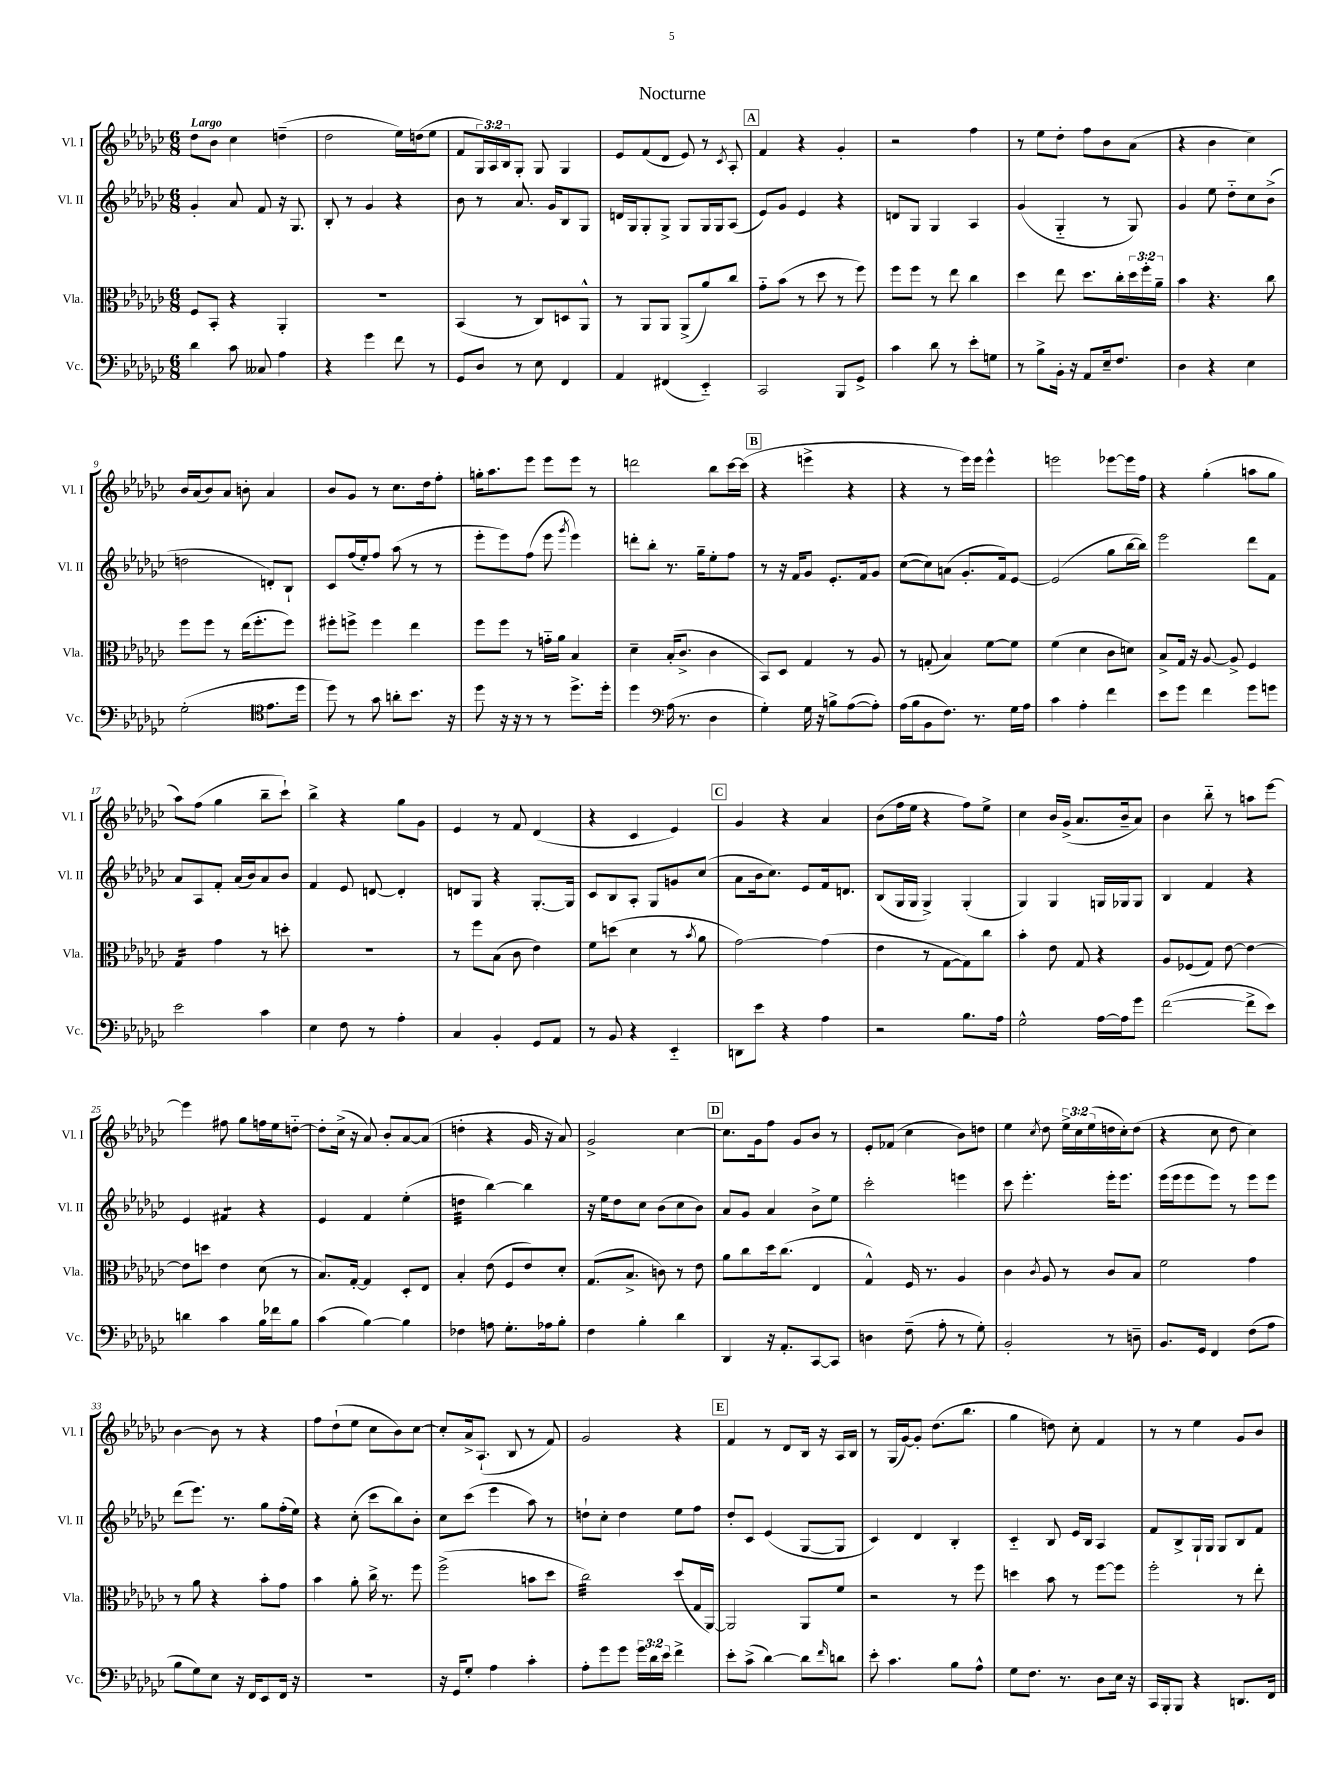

**kern	**kern	**kern	**kern
*staff4	*staff3	*staff2	*staff1
*clefF4	*clefC3	*clefG2	*clefG2
*k[b-e-a-d-g-c-]	*k[b-e-a-d-g-c-]	*k[b-e-a-d-g-c-]	*k[b-e-a-d-g-c-]
*M6/8	*M6/8	*M6/8	*M6/8
4d-	8F	4g-'	8dd-
.	8BB-'	.	8b-
8c-	4r	8a-	4cc-
8C--	.	8f	.
4A-	4AA-'	16r	(4dd~
.	.	8.G-	.
=	=	=	=
4r	2.r	8B-'	2dd-
.	.	8r	.
4g-	.	4g-	.
8f	.	4r	16ee-)
.	.	.	(16dd
8r	.	.	8ee-
=	=	=	=
8GG-	(4BB-	8b-	8f
8D-	.	8r	24G-)
.	.	.	24A-
.	.	.	24B-
8r	8r	8.a-	8G-'
8E-	8C-)	.	8G-
.	.	16g-	.
4FF	8D	8B-	4G-
.	8AA-^^	8G-	.
=	=	=	=
4AA-	8r	16d	8e-
.	.	16G-	.
.	8AA-	8G-'	(8f
(4FF#	8AA-	8G-^	8d-
.	(8AA-^	8G-	8e-)
4EE-'~)	8a-)	16G-	8r
.	.	16G-	.
.	.	.	8qc-
.	8cc-	(8A-	8A-'
=	=	=	=
2CC-	8g-'~	8e-)	4f
.	(8b-	8g-	.
.	8r	4e-	4r
.	8dd-	.	.
8BBB-	8r	4r	4g-'
8GG-^	8ff)	.	.
=	=	=	=
4c-	8ff	8d	2r
.	8ff	8G-	.
8d-	8r	4G-	.
8r	8ee-	.	.
8e-'	4cc-	4A-	4ff
8G	.	.	.
=	=	=	=
8r	4dd-	(4g-	8r
8B-^	.	.	8ee-
16BB-'	8ee-	4G-'~	8dd-'
16r	.	.	.
8AA-	8.dd-	.	8ff
16E-~	.	8r	8b-
8.F	16cc-'	.	.
.	24dd-	8G-)	(8a-
.	24ff'	.	.
.	24a-~	.	.
=	=	=	=
4D-	4b-	4g-	4r
4r	4.r	8ee-	4b-
.	.	8dd-'~	.
4E-	.	8cc-	4cc-)
.	8cc-	(8b-^	.
=	=	=	=
(2G-'	8ff	2dd	16b-
.	.	.	(16a-
.	8ff	.	8b-)
.	8r	.	8a-
.	(16ee-	.	8b'
.	8.ff'	.	.
*clefC4	*	*	*
8.e-	.	8d')	4a-
.	8ff)	8B-`	.
16dd-	.	.	.
=	=	=	=
8dd-)	8ff#'	8c-	8b-
8r	8ff^	(16ff	8g-
.	.	16ee-')	.
8g-	4ff	8ff	8r
8a'	.	(8aa-	8.cc-
8.b-	4ee-	8r	.
.	.	.	16dd-
.	.	8r	8ff'
16r	.	.	.
=	=	=	=
8dd-	8ff	8eee-'	16gg'
.	.	.	8.aa-
16r	8ff	8eee-)	.
16r	.	.	.
8r	8r	(8ff	8eee-
8r	16g'~	8eee-	8eee-
.	16a-	.	.
.	.	8qggg-	.
8.dd-^	4B-	4eee-)	8eee-
.	.	.	8r
16dd-'	.	.	.
=	=	=	=
4dd-	4d-~	8ddd'	2ddd
.	.	8bb-'	.
*clefF4	*	*	*
(16A-	(16B-'	8.r	.
8.r	8.c-^	.	.
.	.	16gg-~	.
4D-	4c-	8ee-'	8bb-
.	.	8ff	[16ccc-
.	.	.	(16ccc-]
=	=	=	=
4G-')	8BB-)	8r	4r
.	8D-	16r	.
.	.	16f	.
16G-	4G-	8g-	4eee^
16r	.	.	.
8B^	.	8.e-'	.
([8A-	8r	.	4r
.	.	16f	.
8A-'])	8A-	8g-	.
=	=	=	=
(16A-	8r	([8cc-	4r
16B-	.	.	.
8BB-	(8G'	8cc-])	.
8.F)	4B-)	(8a	8r
.	.	8.g-'	16eee-)
8.r	.	.	16eee-
.	[8f	.	4eee-^^
.	.	16f)	.
16G-	8f]	[8e-	.
16A-	.	.	.
=	=	=	=
4c-	(4f	(2e-]	2eee
4A-'	4d-	.	.
4f	8c-	8gg-	[8eee-
.	8d)	[16bb-	16eee-]
.	.	16bb-])	16ff
=	=	=	=
8e-	8B-^	2eee-	4r
8g-	16G-	.	.
.	16r	.	.
4f	[8A-	.	(4gg-'
.	8A-^]	.	.
8g-	4F	8ddd-	8aa
8g	.	8f	8gg-
=	=	=	=
2e-	4G-	8a-	8aa-)
.	.	8A-	(8ff
.	4g-	8f'	4gg-
.	.	(16a-	.
.	.	16b-)	.
4c-	8r	8a-	8bb-~
.	8dd'	8b-	8ccc-`)
=	=	=	=
4E-	2.r	4f	4bb-^
8F	.	8e-	4r
8r	.	[8d	.
4A-'	.	4d']	8gg-
.	.	.	8g-
=	=	=	=
4C-	8r	8d	4e-
.	8ff	8G-	.
4BB-'	(8B-	4r	8r
.	8c-	.	8f
8GG-	4e-)	[8.G-'	(4d-
8AA-	.	.	.
.	.	16G-]	.
=	=	=	=
8r	8f	8c-	4r
8BB-	(8dd	8B-	.
4r	4d-	8A-'	4c-
.	.	8G-	.
4EE-'~	8r	8g	4e-)
.	8qb-	.	.
.	8a-	(8cc-	.
=	=	=	=
8DD	[2g-)	8a-	4g-
8e-	.	16b-	.
.	.	8.cc-)	.
4r	.	.	4r
.	.	8e-	.
4A-	(4g-]	16f	4a-
.	.	8.d	.
=	=	=	=
2r	4e-	(8B-	(8b-
.	.	16G-	16ff
.	.	16G-	16ee-
.	8r	4G-^)	4r
.	[8G-	.	.
8.B-	8G-])	(4G-'	8ff)
.	8cc-	.	8ee-^
16A-	.	.	.
=	=	=	=
2G-^^	4b-'	4G-)	4cc-
.	8e-	4G-	16b-
.	.	.	(16g-^
.	8G-	.	8.a-
[16A-	4r	16G	.
16A-]	.	16G-	16b-~
8g-	.	8G-	8a-)
=	=	=	=
([2f	8A-	4B-	4b-
.	(8F-	.	.
.	8G-)	4f	8bb-'~
.	[8e-	.	8r
8f^]	4e-_	4r	8aa
8e-)	.	.	[8eee-
=	=	=	=
4d	8e-]	4e-	4eee-]
.	8dd	.	.
4c-	4e-	4f#	8ff#
.	.	.	8gg-
16B-	(8d-	4r	16ff
16f-	.	.	16ee-
8B-	8r	.	[8dd'~
=	=	=	=
(4c-	8.B-)	4e-	8dd']
.	.	.	(16cc-^
.	[16G-'	.	16r
[4B-)	4G-]	4f	8a-)
.	.	.	8b-'
4B-]	8D-'	(4ee-'	[8a-
.	8E-	.	(8a-]
=	=	=	=
4F-	4B-'	4dd	4dd'
8A	(8e-	[4bb-)	4r
8.G-'	8F	.	.
.	8e-)	4bb-]	16g-
16A-	.	.	16r
8B-'	8d-'	.	8a-)
=	=	=	=
4F	(8.G-	16r	2g-^
.	.	16ee-	.
.	.	8dd-	.
.	8.B-^	.	.
4B-'	.	8cc-	.
.	8c)	(8b-	.
4d-	8r	8cc-	[4cc-
.	8e-	8b-)	.
=	=	=	=
4DD-	8a-	8a-	8.cc-]
.	8cc-	8g-	.
.	.	.	16g-
16r	16dd-	4a-	8ff
8.AA-'	(8.cc-	.	.
.	.	.	8g-
[8CC-	4E-	8b-^	8b-
8CC-]	.	8ee-	8r
=	=	=	=
4D	4G-^^)	2ccc-'	8e-'
.	.	.	(8f-
(8F~	16F	.	4cc-
.	8.r	.	.
8A-'	.	.	.
8r	4A-	4eee	8b-)
8G-')	.	.	8dd
=	=	=	=
2BB-'	4c-	8ccc-	4ee-
.	.	4.eee-'	.
.	8qc-	.	8qcc-
.	8A-	.	8dd-
.	8r	.	24ee-^
.	.	.	24cc-
.	.	.	(24ee-
8r	8c-	16eee-'	16dd
.	.	8.eee-	16cc-')
8D~	8B-	.	(8dd
=	=	=	=
8.BB-	2f	(16eee-	4r
.	.	16eee-	.
.	.	8eee-	.
16GG-	.	.	.
4FF	.	8eee-)	8cc-
.	.	8r	8dd-
(8F	4g-	8eee-	4cc-)
8A-	.	8eee-	.
=	=	=	=
8B-	8r	(8ddd-	[4b-
8G-)	8a-	8.eee-)	.
8E-	4r	.	8b-]
.	.	8.r	.
16r	.	.	8r
16FF	.	.	.
8EE-	8b-'	8gg-	4r
16FF	8g-	(16ff'	.
16r	.	16ee-)	.
=	=	=	=
2.r	4b-	4r	8ff
.	.	.	(8dd-`
.	8a-'	(8cc-'	8ee-
.	16cc-^	8ccc-	8cc-
.	8.r	.	.
.	.	8bb-)	8b-)
.	8ff	8b-'	[8cc-
=	=	=	=
16r	(2ff^	8cc-	8cc-']
16GG-	.	.	.
8G-'	.	(8ccc-	16a-^
.	.	.	(8.A-`
4A-	.	4eee-	.
.	.	.	8B-
4c-'	8b	8aa-)	8r
.	8dd-	8r	8f)
=	=	=	=
8A-'	2cc-)	8dd`	2g-
8g-	.	8cc-'	.
8g-	.	4dd	.
24g-	.	.	.
24d-	.	.	.
24e-	.	.	.
4f^	(8dd-	8ee-	4r
.	16G-	8ff	.
.	[16AA-)	.	.
=	=	=	=
8e-'	2AA-]	8dd-'	4f
(8c-^	.	8c-	.
[4d-)	.	(4e-	8r
.	.	.	8d-
8d-]	8AA-	[8G-	16B-
.	.	.	16r
16qqf	.	.	.
8d	8f	8G-]	16A-
.	.	.	16B-
=	=	=	=
8e-'	2r	4c-)	8r
4.c-	.	.	(16G-
.	.	.	[16g-)
.	.	4d-	8g-']
.	.	.	(8.dd-
8B-	8r	4B-'	.
.	.	.	8.bb-
8A-^^	8ff	.	.
=	=	=	=
8G-	4dd	4c-'~	4gg-
8.F	.	.	.
.	8b-	8B-	8dd)
8.r	.	.	.
.	8r	16e-	8cc-'
.	.	16B-	.
8D-	[8ff	4A-	4f
16E-	8ff]	.	.
16r	.	.	.
=	=	=	=
16CC-	2ff'	8f	8r
16BBB-'	.	.	.
8BBB-	.	8B-^	8r
4r	.	16G-`	4ee-
.	.	16G-	.
.	.	8G-	.
8.DD	8r	8B-	8g-
.	8ee-'	8f	8b-
16FF	.	.	.
==	==	==	==
*-	*-	*-	*-
